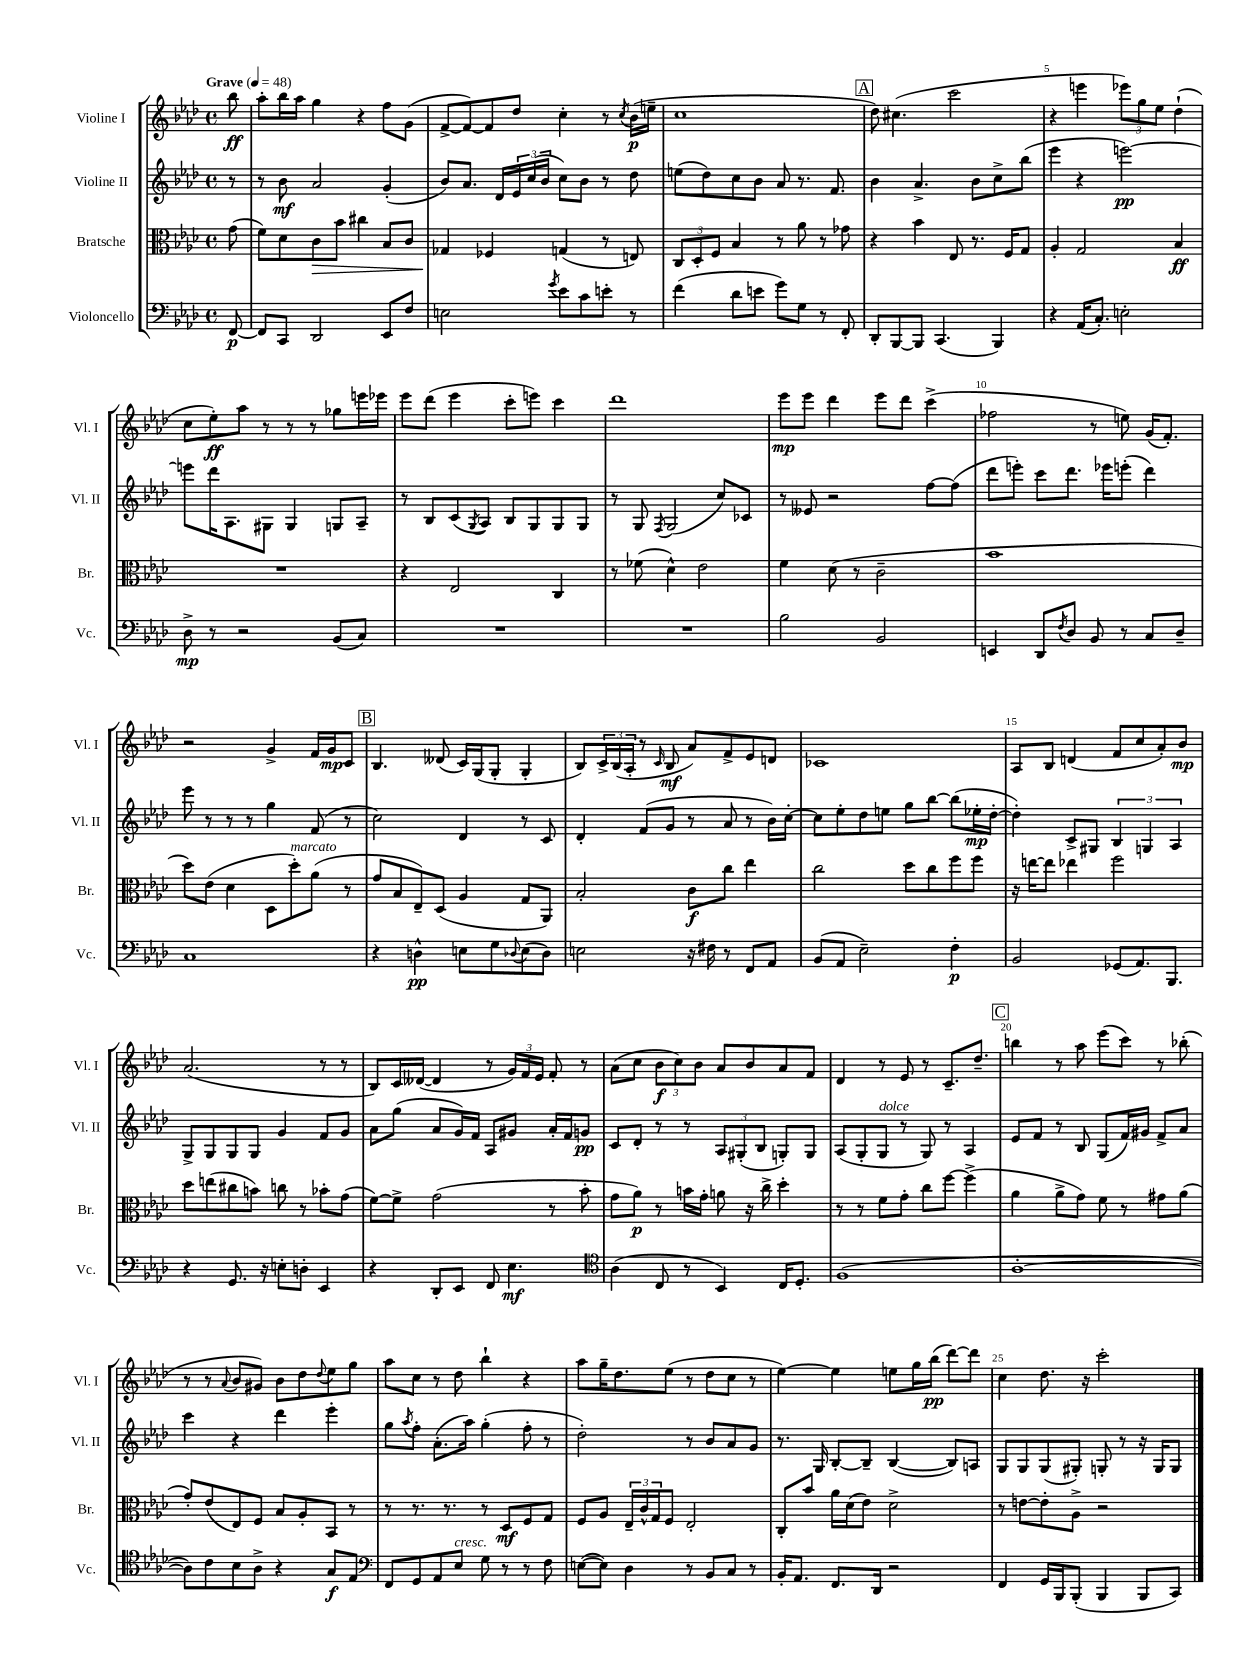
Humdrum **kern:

**kern	**kern	**kern	**kern
*staff4	*staff3	*staff2	*staff1
*clefF4	*clefC3	*clefG2	*clefG2
*k[b-e-a-d-]	*k[b-e-a-d-]	*k[b-e-a-d-]	*k[b-e-a-d-]
*M4/4	*M4/4	*M4/4	*M4/4
*met(c)	*met(c)	*met(c)	*met(c)
*MM48	*MM48	*MM48	*MM48
[8FF	(8g	8r	8bb-
=	=	=	=
8FF]	8f)	8r	8aa-'
8CC	8d-	8b-	16bb-
.	.	.	16aa-
2DD-	8c	2a-	4gg
.	8b-	.	.
.	4cc#	.	4r
8EE-	8B-	(4g'	8ff
8F	8c	.	(8g
=	=	=	=
2E	4G-	8b-)	[8f^
.	.	8.a-	8f_)
.	4F-	.	8f]
.	.	16d-	.
.	.	24e-	8dd-
.	.	(24cc	.
.	.	24b-	.
8qg	.	.	.
8e-	(4G	8cc)	4cc'
8c	.	8b-	.
8e'	8r	8r	8r
.	.	.	8qcc
8r	8E)	8dd-	(16b-
.	.	.	16ee~
=	=	=	=
(4f	12C	(8ee	1cc
.	12D-'	.	.
.	.	8dd-)	.
.	12F	.	.
8d-	4B-	8cc	.
8e	.	8b-	.
8g)	8r	8a-	.
8G	8a-	8.r	.
8r	8r	.	.
.	.	8.f	.
8FF'	8g-	.	.
=	=	=	=
8DD-'	4r	4b-	8dd-)
[8BBB-	.	.	(4.cc#
8BBB-]	4b-	4.a-^	.
(4.CC	.	.	.
.	8E-	.	2ccc
.	8.r	8b-	.
4BBB-)	.	8cc^	.
.	16F	.	.
.	8G	(8bb-	.
=	=	=	=
4r	4A-'	4eee-	4r
(16AA-	2G	4r	4eee
8.C')	.	.	.
2E'	.	[2eee)	12eee-)
.	.	.	12gg
.	.	.	12ee-
.	4B-	.	(4dd-`
=	=	=	=
8D-^	1r	8eee]	8cc
8r	.	16ddd-	8ee-')
.	.	8.A-	.
2r	.	.	8aa-
.	.	8G#	8r
.	.	4G#	8r
.	.	.	8r
(8BB-	.	8G	8gg-
8C)	.	8A-~	16eee
.	.	.	16eee-
=	=	=	=
1r	4r	8r	8eee-
.	.	8B-	(8ddd-
.	2E-	(8c	4eee-
.	.	8qG	.
.	.	8A-)	.
.	.	8B-	8ccc'
.	.	8G	8eee)
.	4C	8G	4ccc
.	.	8G	.
=	=	=	=
1r	8r	8r	1ddd-
.	(8f-	8G	.
.	.	8qF	.
.	4d-^^)	(2G	.
.	2e-	.	.
.	.	8cc)	.
.	.	8c-	.
=	=	=	=
2B-	4f	8r	8eee-
.	.	8e--	8eee-
.	(8d-	2r	4ddd-
.	8r	.	.
2BB-	2c~	.	8eee-
.	.	.	8ddd-
.	.	[8ff	(4ccc^
.	.	(8ff]	.
=	=	=	=
4EE	1b-	8ddd-	2ff-
.	.	8eee')	.
8DD-	.	8ccc	.
8qF	.	.	.
8D-	.	8.ddd-	.
8BB-	.	.	8r
.	.	16eee-	.
8r	.	(8eee'	8ee)
8C	.	4ddd-)	(16g
.	.	.	8.f')
8D-~	.	.	.
=	=	=	=
1C	8dd-)	8eee-	2r
.	(8e-	8r	.
.	4d-	8r	.
.	.	8r	.
.	8D-	4gg	4g^
.	8dd-')	.	.
.	(8a-	(8f	16f
.	.	.	16g
.	8r	8r	8c
=	=	=	=
4r	8g	2cc)	4.B-
.	8B-	.	.
4D^^	8E-~)	.	.
.	(8D-	.	(8d--
8E	4A-	4d-	16c)
.	.	.	(16G
8G	.	.	8G'
8qqD-	.	.	.
(8E	8G	8r	4G'
8D-)	8AA-)	8c	.
=	=	=	=
2E	2B-'	4d-'	8B-)
.	.	.	24c^
.	.	.	(24B-
.	.	.	24A-'
.	.	(8f	8r
.	.	.	16qqc
.	.	8g	8B-
16r	8c	8r	8a-)
16F#	.	.	.
8r	8cc	8a-	8f^
8FF	4ee-	8r	8e-
8AA-	.	16b-)	8d
.	.	[16cc'	.
=	=	=	=
(8BB-	2cc	8cc]	1c-
8AA-	.	8ee-'	.
2E-~)	.	8dd-	.
.	.	8ee	.
.	8dd-	8gg	.
.	8cc	[8bb-	.
4F'	8ff	(8bb-]	.
.	8ff	16ee-'	.
.	.	[16dd-'	.
=	=	=	=
2BB-	16r	4dd-'])	8A-
.	[16ee	.	.
.	8ee]	.	8B-
.	4ee-	8c^	(4d
.	.	8G#	.
(8GG-	2ff	6B-	8f
8.AA-)	.	.	8cc
.	.	6G	.
.	.	.	8a-')
8.BBB-	.	.	.
.	.	6A-	.
.	.	.	8b-
=	=	=	=
4r	8dd-	8G^	(2.a-
.	(8ee	8G	.
8.GG	8cc#	8G	.
.	8b)	8G	.
16r	.	.	.
8E'	8cc	4g	.
8D'	8r	.	.
4EE-	8b-'	8f	8r
.	(8g	8g	8r
=	=	=	=
4r	[8f)	8a-	8B-)
.	8f^]	(8gg	16c
.	.	.	([16d--
8DD-'	(2g	8a-	4d--]
8EE-	.	16g)	.
.	.	16f	.
8FF	.	8A-	8r
4.E-	.	8g#	24g)
.	.	.	24f
.	.	.	24e-
.	8r	16a-'	8f'
.	.	16f	.
.	8b-'	8g	8r
=	=	=	=
*clefC4	*	*	*
(4A-	8g	8c	(8a-
.	8a-)	8d-'	8cc
8C	8r	8r	12b-
.	.	.	12cc)
8r	16b	8r	.
.	.	.	12b-
.	16g'	.	.
4BB-)	8a	12A-	8a-
.	.	(12G#'	.
.	16r	.	8b-
.	.	12B-	.
.	16cc^	.	.
16C	4dd-'	8G')	8a-
8.D-'	.	.	.
.	.	8G	8f
=	=	=	=
(1F	8r	(8A-	4d-
.	8r	8G'	.
.	8f	8G	8r
.	8g'	8r	8e-
.	8cc	8G)	8r
.	[8ff	8r	8.c~
.	(4ff^]	4A-	.
.	.	.	8.dd-~
=	=	=	=
[1A-'	4a-	8e-	4bb
.	.	8f	.
.	8a-^	8r	8r
.	8g)	8B-	8aa-
.	8f	(8G	(8eee-
.	8r	16f)	8ccc)
.	.	16g#	.
.	8g#	8f^	8r
.	(8a-	8a-	(8bb-'
=	=	=	=
8A-])	8g')	4ccc	8r
8c	(8e-	.	8r
.	.	.	8qqa-
8B-	8E-)	4r	8b-
8A-^	8F	.	8g#)
4r	8B-	4ddd-	8b-
.	8A-'	.	8dd-
.	.	.	8qqdd-
8G	8BB-	4eee-'	8ee-
8E-	8r	.	8gg
=	=	=	=
*clefF4	*	*	*
8FF	8r	8gg	8aa-
.	.	8qaa-	.
8GG	8.r	8ff'	8cc
8AA-	.	(8.a-'	8r
.	8.r	.	.
8E-	.	.	8dd-
.	.	16aa-)	.
8G	8r	(4gg'	4bb-`
8r	8D-	.	.
8r	8F	8ff'	4r
8F	8G	8r	.
=	=	=	=
([8E	8F	2dd-')	8aa-
8E])	8A-	.	16gg~
.	.	.	8.dd-
4D-	24E-~	.	.
.	24c^^	.	.
.	24G	.	.
.	8F	.	(8ee-
8r	2E-'	8r	8r
8BB-	.	8b-	8dd-
8C	.	8a-	8cc
8r	.	8g	8r
=	=	=	=
16BB-'	8C'	8.r	[4ee-)
8.AA-	.	.	.
.	8b-	.	.
.	.	16G	.
8.FF	16a-	[8B-'	4ee-]
.	(16d-	.	.
.	8e-)	8B-~]	.
16DD-	.	.	.
2r	2d-^	([4B-	8ee
.	.	.	16gg
.	.	.	(16bb-
.	.	8B-])	[8ddd-)
.	.	8A	8ddd-]
=	=	=	=
4FF	8r	8G	4cc
.	[8e	8G	.
16GG	8e']	(8G	8.dd-
16BBB-	.	.	.
(8BBB-'	8A-^	8G#')	.
.	.	.	16r
4BBB-	2r	8G'	2ccc'
.	.	8r	.
8BBB-	.	16r	.
.	.	16G	.
8CC)	.	8G	.
==	==	==	==
*-	*-	*-	*-
